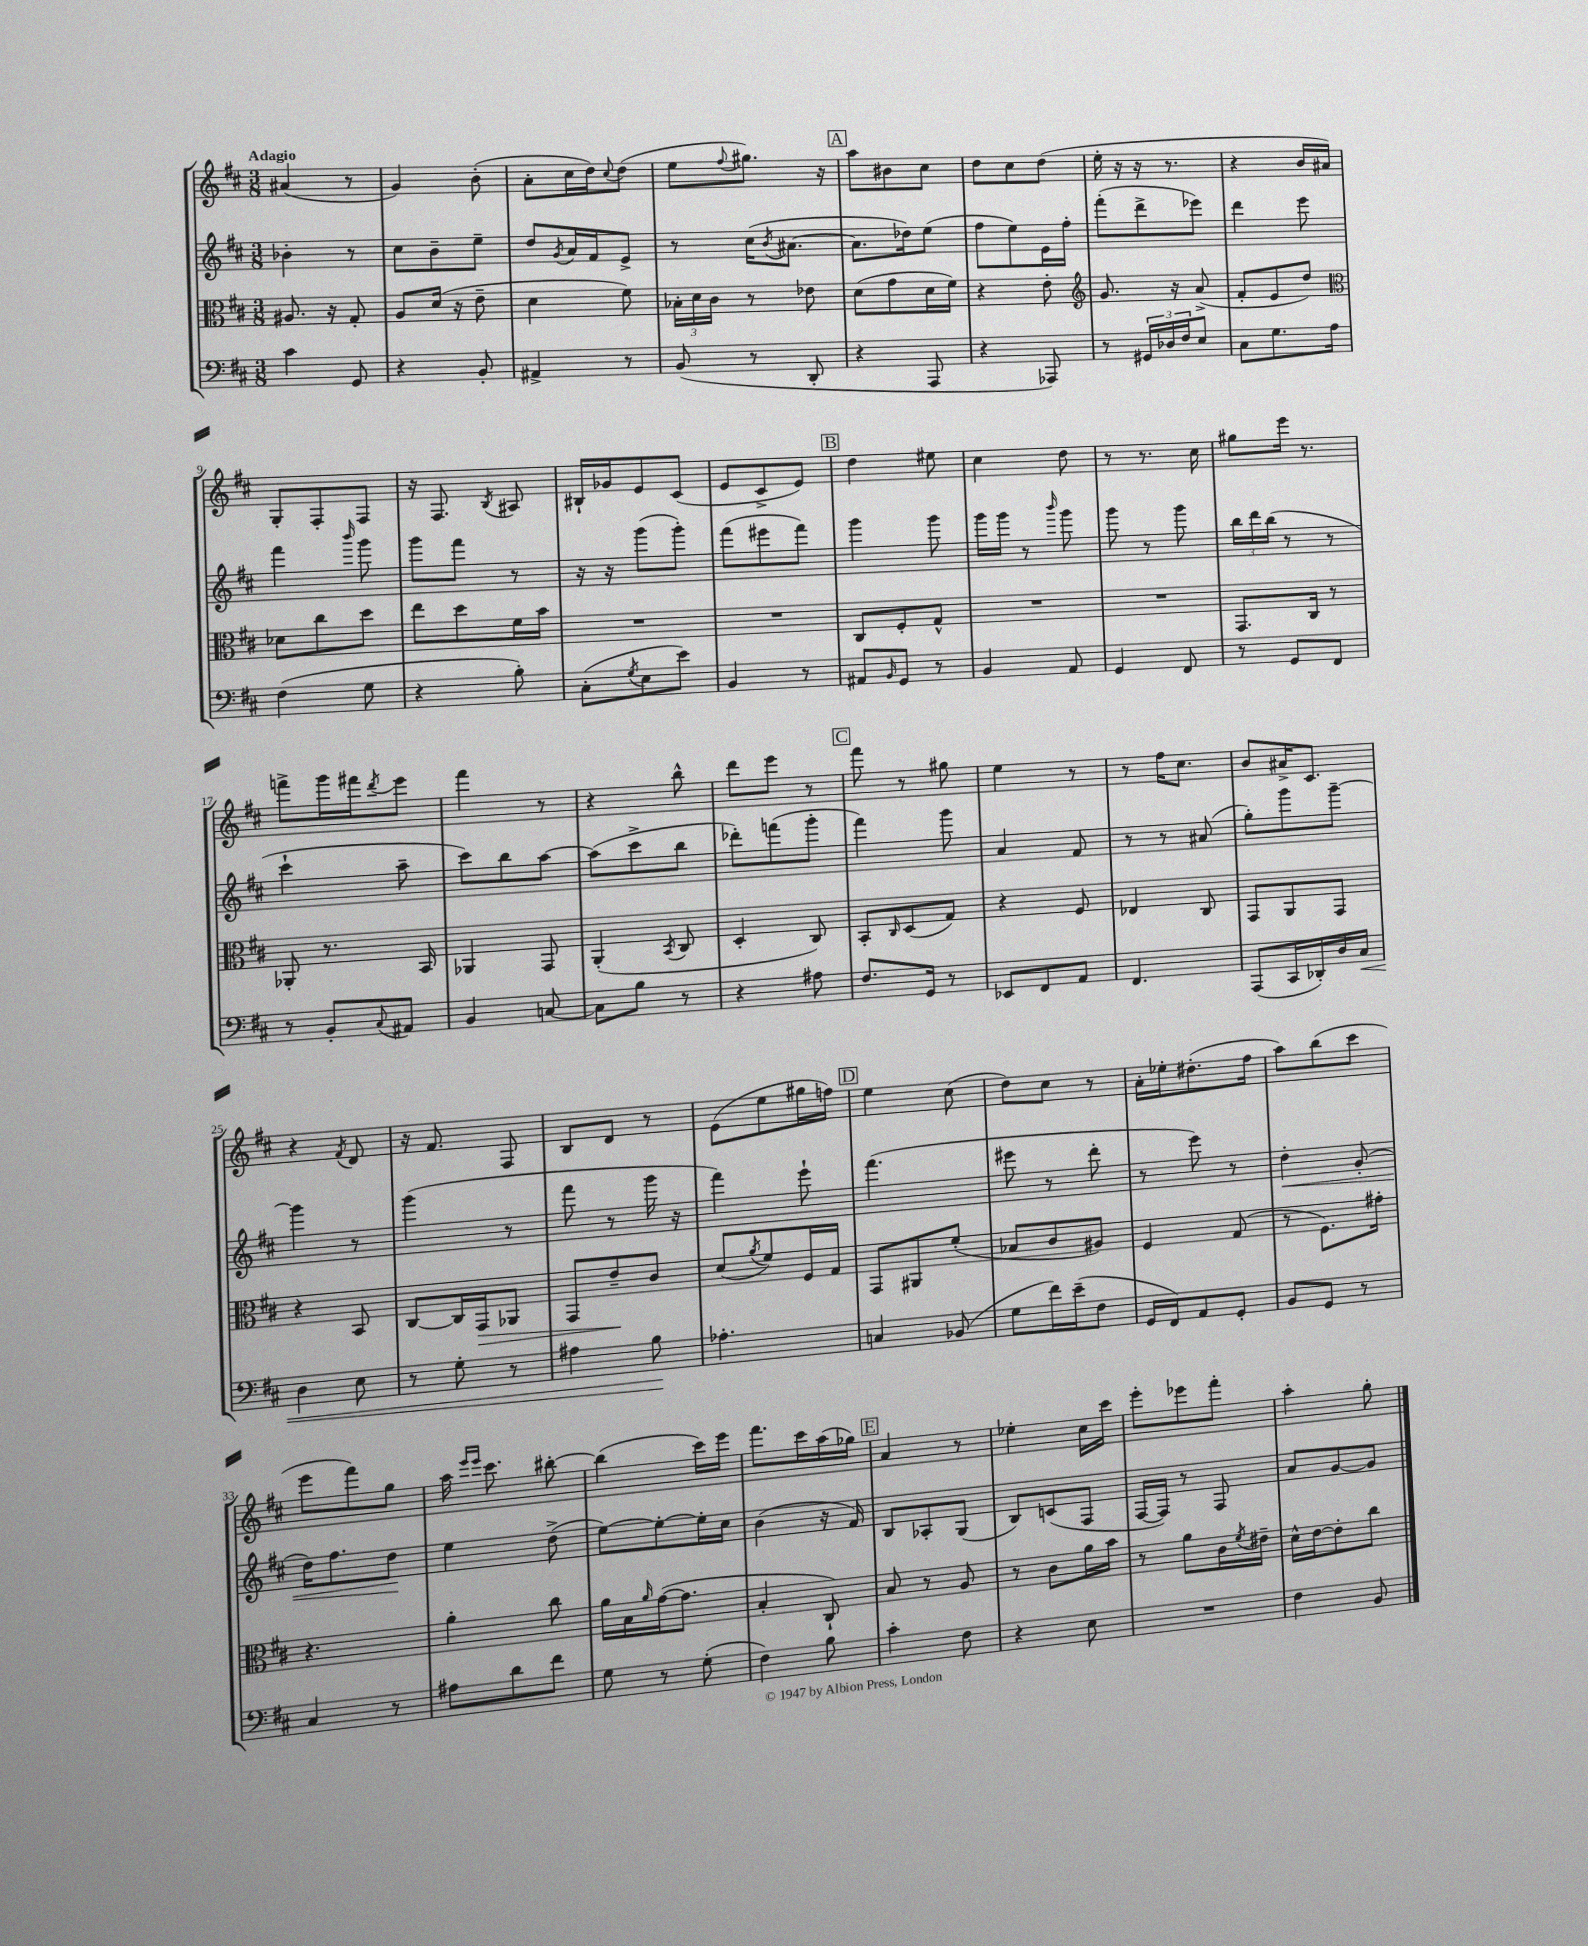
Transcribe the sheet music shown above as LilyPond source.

<<
\new StaffGroup <<
\new Staff = "s0" {
    \clef treble \key d \major \numericTimeSignature \time 3/8 \tempo "Adagio"
    ais'4( r8 |
    g'4) b'8-.( |
    a'8-. cis''16 d''16) \appoggiatura { cis''8 } d''8( |
    e''8 \appoggiatura { fis''8 } gis''8.) r16 |
    \mark \markup { \box "A" } a''8 bis'8 cis''8 |
    d''8 cis''8 d''8( |
    e''16-. r16 r16 r8. |
    r4 b'16 ais'16) |
    g8-. fis8-. fis8 |
    r16 fis8. \acciaccatura { b8 } ais8 |
    bis16-! ges'16 e'8 cis'8( |
    e'8 cis'8-> e'8) |
    \mark \markup { \box "B" } d''4 eis''8 |
    cis''4 d''8 |
    r8 r8. cis''16 |
    gis''8 e'''16 r8. |
    f'''8-> g'''16 fis'''16 \acciaccatura { d'''8 } e'''8 |
    fis'''4 r8 |
    r4 b''8-^ |
    d'''8 e'''8 r8 |
    \mark \markup { \box "C" } fis'''8 r8 gis''8 |
    e''4 r8 |
    r8 fis''16 cis''8. |
    b'8 ais'16-> cis'8. |
    r4 \acciaccatura { fis'8 } d'8 |
    r16 fis'8. fis8 |
    b8 d'8 r8 |
    e'8( e''8 gis''16 f''16) |
    \mark \markup { \box "D" } e''4 cis''8( |
    d''8) cis''8 r8 |
    a'16-. ees''16-. dis''8.-.( fis''16 |
    a''8) b''8( cis'''8 |
    e'''8 fis'''8) g''8 |
    a''16 \grace { e'''16 e'''16 } cis'''8. bis''8~-. |
    bis''4( cis'''16) e'''16 |
    fis'''8. cis'''16 a''16( ges''16) |
    \mark \markup { \box "E" } a'4 r8 |
    ees''4-. cis''16 cis'''16 |
    e'''8-. ees'''8 fis'''8-. |
    a''4-. g''8-. \bar "|." |
}
\new Staff = "s1" {
    \clef treble \key d \major \numericTimeSignature \time 3/8
    bes'4-. r8 |
    cis''8 b'8-- e''8-- |
    d''8 \acciaccatura { g'8 } a'16 fis'16 e'8-> |
    r8 cis''16( \acciaccatura { b'8 } ais'8.~ |
    \mark \markup { \box "A" } ais'8. des''16) e''8( |
    fis''8 e''8) e'16 fis''16-. |
    fis'''8-.( d'''8-> ees'''8) |
    d'''4 e'''8 |
    fis'''4 \grace { b'''16 } g'''8 |
    g'''8 fis'''8 r8 |
    r16 r16 g'''8( g'''8-.) |
    fis'''8( eis'''8 fis'''8) |
    \mark \markup { \box "B" } g'''4 g'''8 |
    g'''16 g'''16 r8 \grace { b'''16 } g'''8 |
    g'''8 r8 g'''8 |
    \tuplet 3/2 { b''16 d'''16 b''16( } r8 r8 |
    cis'''4-! a''8-- |
    cis'''8) b''8 a''8~ |
    a''8( cis'''8-> b''8 |
    des'''8-.) f'''8( g'''8-. |
    \mark \markup { \box "C" } fis'''4) g'''8 |
    a'4 fis'8 |
    r8 r8 ais'8( |
    g''8-.) g'''8 g'''8~-- |
    g'''4 r8 |
    g'''4( r8 |
    fis'''8 r8 g'''16 r16 |
    fis'''4) e'''8-! |
    \mark \markup { \box "D" } fis'''4.( |
    eis'''8 r8 d'''8-. |
    r8 e'''8) r8 |
    d''4-.\< g'8-.( |
    d''16) fis''8. d''8\! |
    e''4 d''8->( |
    e''8~) e''8~-. e''16-. cis''16 |
    b'4( r16 fis'16) |
    \mark \markup { \box "E" } b8 aes8-. g8( |
    b8) c'8( fis8 |
    fis16~ fis16) r8 fis8 |
    a'8 g'8~ g'8 \bar "|." |
}
\new Staff = "s2" {
    \clef alto \key d \major \numericTimeSignature \time 3/8
    ais8. r16 g8-. |
    a8 d'16( r16 e'8-- |
    d'4 fis'8) |
    \tuplet 3/2 { bes16-. d'16 cis'16 } r8 ees'8 |
    \mark \markup { \box "A" } d'8( g'8 d'16 fis'16) |
    r4 e'8-. |
    \clef treble g'8. r16 a'8->( |
    fis'8-. e'8 d''8) |
    \clef alto des'8 cis''8 d''8 |
    e''8 d''8 fis'16 b'16 |
    R4. |
    R4. |
    \mark \markup { \box "B" } cis8 fis8-. g8-^ |
    R4. |
    R4. |
    g,8. cis16 r8 |
    aes,8-. r8. b,16 |
    aes,4 g,8 |
    a,4-.( \acciaccatura { b,8 } cis8 |
    d4-. cis8) |
    \mark \markup { \box "C" } b,8-. \grace { cis16 } d8( g8) |
    r4 fis8 |
    ees4 cis8 |
    g,8 a,8 g,8 |
    r4 b,8 |
    cis8~ cis16 g,16\> aes,8 |
    g,8 e'8--\! cis'8 |
    d'8( \acciaccatura { a'8 } fis'8) fis16 g16 |
    \mark \markup { \box "D" } g,8 ais,8 fis'8-.( |
    bes8 cis'8 ais8) |
    fis4 g8( |
    r8 fis8.) gis'16-. |
    r4. |
    a'4-. cis''8 |
    a'16 b16 \grace { a'16 } g'16~( g'8. |
    b4-. cis8-!) |
    \mark \markup { \box "E" } b8 r8 a8 |
    r8 cis'8 a'16 b'16 |
    r8 a'8 cis'16 \acciaccatura { fis'8 } eis'16-- |
    d'16-^ e'16~ e'8-. cis''8 \bar "|." |
}
\new Staff = "s3" {
    \clef bass \key d \major \numericTimeSignature \time 3/8
    cis'4 g,8 |
    r4 b,8-. |
    ais,4-> r8 |
    b,8( r8 d,8-. |
    \mark \markup { \box "A" } r4 a,,8 |
    r4 aes,,8) |
    r8 \tuplet 3/2 { gis,16 des16 fis16 } e8 |
    cis8 g8. a16 |
    fis4( g8 |
    r4 b8-.) |
    cis8-.( \acciaccatura { g8 } e8 e'8) |
    b,4 r8 |
    \mark \markup { \box "B" } ais,8 \grace { b,16 } g,8 r8 |
    b,4 a,8 |
    g,4 fis,8 |
    r8 g,8 fis,8 |
    r8 b,8-. \appoggiatura { cis8 } ais,8 |
    b,4 c8~ |
    c8 b8 r8 |
    r4 ais8 |
    \mark \markup { \box "C" } fis8. g,16 r8 |
    ees,8 fis,8 a,8 |
    fis,4. |
    a,,8( cis,16 des,16-.) d16 cis16\< |
    d4 e8 |
    r8 g8-. r8 |
    ais4 b8\! |
    aes4.-. |
    \mark \markup { \box "D" } c4 bes,8( |
    g8 fis'16) e'16--( fis8 |
    g,16 fis,16) a,8 g,8-. |
    b,8 g,8 r8 |
    cis4 r8 |
    ais8 d'8 fis'8 |
    g8 r8 g8-.( |
    fis4) b8 |
    \mark \markup { \box "E" } cis'4-. fis8 |
    r4 e8 |
    R4. |
    fis4 b,8 \bar "|." |
}
>>
>>
